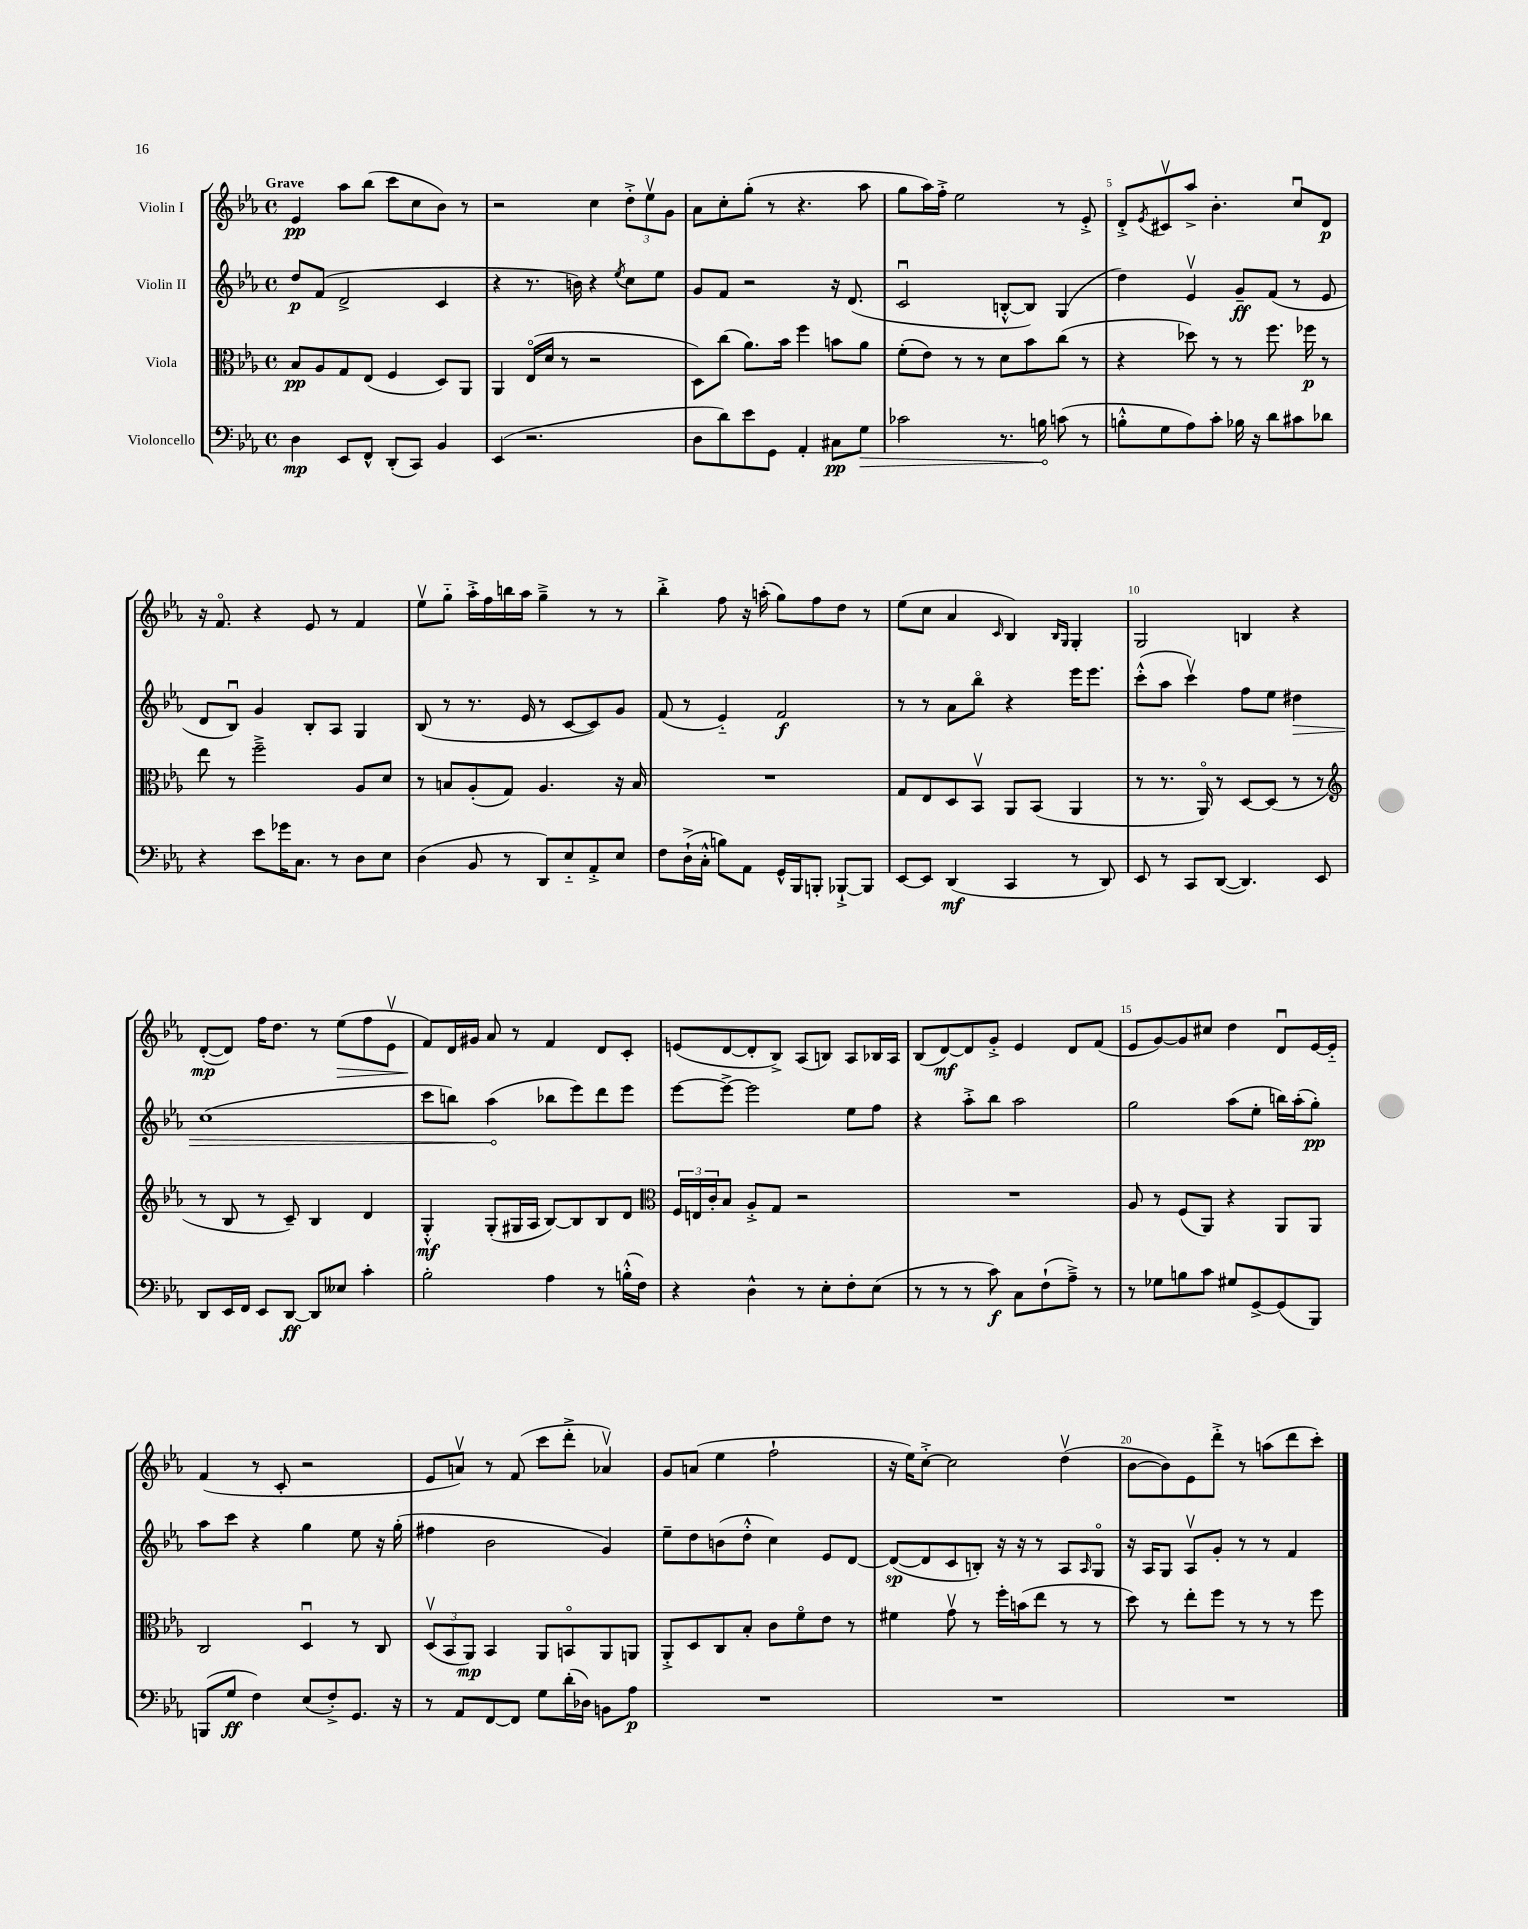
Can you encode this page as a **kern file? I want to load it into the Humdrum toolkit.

**kern	**dynam	**kern	**dynam	**kern	**dynam	**kern	**dynam
*part4	*part4	*part3	*part3	*part2	*part2	*part1	*part1
*staff4	*staff4	*staff3	*staff3	*staff2	*staff2	*staff1	*staff1
*I"Violoncello	*	*I"Viola	*	*I"Violin II	*	*I"Violin I	*
*clefF4	*	*clefC3	*	*clefG2	*	*clefG2	*
*k[b-e-a-]	*	*k[b-e-a-]	*	*k[b-e-a-]	*	*k[b-e-a-]	*
*M4/4	*	*M4/4	*	*M4/4	*	*M4/4	*
*met(c)	*	*met(c)	*	*met(c)	*	*met(c)	*
=1	=1	=1	=1	=1	=1	=1	=1
!	!	!	!	!	!	!LO:TX:a:B:t=Grave	!
4D\	mp	8B-/L	pp	8dd/L	p	4e-/	pp
.	.	8A-/	.	(8f/J	.	.	.
8EE-/L	.	8G/	.	2d^/	.	8aa-\L	.
8FF^^/J	.	(8E-/J	.	.	.	(8bb-\J	.
(8DD'/L	.	4F/	.	.	.	8ccc\L	.
8CC/J)	.	.	.	.	.	8cc\	.
4BB-/	.	8D/L)	.	4c/	.	8b-\J)	.
.	.	8AA-/J	.	.	.	8r	.
=2	=2	=2	=2	=2	=2	=2	=2
(4EE-/	.	4AA-/	.	4r	.	2r	.
2.r	.	(16E-/LL	.	8.r	.	.	.
.	.	16d/JJ	.	.	.	.	.
.	.	8r	.	.	.	.	.
.	.	.	.	16bn\)	.	.	.
.	.	2r	.	4r	.	4cc\	.
.	.	.	.	8qee-/	.	.	.
.	.	.	.	8cc\L	.	12dd'^\L	.
.	.	.	.	.	.	12ee-v\	.
.	.	.	.	8ee-\J	.	.	.
.	.	.	.	.	.	12g\J	.
=3	=3	=3	=3	=3	=3	=3	=3
8D\L	.	8D\L)	.	8g/L	.	8a-\L	.
8d\)	.	(8cc\J	.	8f/J	.	8cc'\	.
8e-\	.	8.a-\L)	.	2r	.	(8gg'\J	.
8GG\J	.	.	.	.	.	8r	.
.	.	16b-\Jk	.	.	.	.	.
4AA-'/	.	4ff\	.	.	.	4.r	.
8C#X\L	pp	8bn\L	.	16r	.	.	.
.	.	.	.	(8.d/	.	.	.
!	!LO:HP:b	!	!	!	!	!	!
8G\J	>	8a-\J	.	.	.	8aa-\	.
=4	=4	=4	=4	=4	=4	=4	=4
2c-X\	.	(8f'\L	.	2cu/	.	8gg\L	.
.	.	8e-\J)	.	.	.	16aa-\L)	.
.	.	.	.	.	.	16ff'^\JJ	.
.	.	8r	.	.	.	2ee-\	.
.	.	8r	.	.	.	.	.
8.r	.	8d\L	.	[8Bn'^^/L	.	.	.
.	.	8b-\	.	8B/J])	.	.	.
16Bn\	.	.	.	.	.	.	.
(8cn\	]	(8cc\J	.	(4G/	.	8r	.
8r	.	8r	.	.	.	8e-'^/	.
=5	=5	=5	=5	=5	=5	=5	=5
8Bn'^^\L	.	4r	.	4dd\)	.	8d'^/L	.
.	.	.	.	.	.	8qe-/	.
8G\	.	.	.	.	.	8c#Xv/	.
8A-\)	.	8dd-X\)	.	4e-v/	.	8aa-^/J	.
8c'\J	.	8r	.	.	.	4.b-'\	.
16B-X\	.	8r	.	8g~/L	ff	.	.
16r	.	.	.	.	.	.	.
8d\L	.	8.ff\	.	(8f/J	.	.	.
8c#X\	.	.	.	8r	.	8ccu/L	.
.	.	16ff-X\	p	.	.	.	.
8d-X\J	.	8r	.	8e-/	.	8d/J	p
!!LO:LB:g=z
=6	=6	=6	=6	=6	=6	=6	=6
4r	.	8ee-\	.	8d/L	.	16r	.
.	.	.	.	.	.	8.f/	.
.	.	8r	.	8B-u/J)	.	.	.
8e-\L	.	2ff~^\	.	4g/	.	4r	.
16g-X\K	.	.	.	.	.	.	.
8.C\J	.	.	.	.	.	.	.
.	.	.	.	8B-'/L	.	8e-/	.
8r	.	.	.	8A-/J	.	8r	.
8D\L	.	8A-/L	.	4G/	.	4f/	.
8E-\J	.	8d/J	.	.	.	.	.
=7	=7	=7	=7	=7	=7	=7	=7
(4D\	.	8r	.	(8B-/	.	8ee-v\L	.
.	.	8Bn/L	.	8r	.	8gg\J	.
8BB-/	.	(8A-'/	.	8.r	.	16aa-'^\LL	.
.	.	.	.	.	.	16ff\	.
8r	.	8G/J)	.	.	.	16bbn\	.
.	.	.	.	16e-/	.	16aa-\JJ	.
8DD/L)	.	4.A-/	.	8r	.	4gg~^\	.
8E-/	.	.	.	[8c/L	.	.	.
8AA-'^/	.	.	.	8c/])	.	8r	.
8E-/J	.	16r	.	8g/J	.	8r	.
.	.	16B/	.	.	.	.	.
=8	=8	=8	=8	=8	=8	=8	=8
8F\L	.	1r	.	(8f/	.	4bb-'^\	.
(16D`^\L	.	.	.	8r	.	.	.
16C'^^\JJ	.	.	.	.	.	.	.
8Bn\L)	.	.	.	4e-/)	.	8ff\	.
8AA-\J	.	.	.	.	.	16r	.
.	.	.	.	.	.	(16aan'\	.
16GG^^/LL	.	.	.	2f/	f	8gg\L)	.
16BBB-/J	.	.	.	.	.	.	.
8BBBn'/J	.	.	.	.	.	8ff\	.
[8BBB-X`^/L	.	.	.	.	.	8dd\J	.
8BBB-/J]	.	.	.	.	.	8r	.
=9	=9	=9	=9	=9	=9	=9	=9
[8EE-/L	.	8G/L	.	8r	.	(8ee-\L	.
8EE-/J]	.	8E-/	.	8r	.	8cc\J	.
(4DD/	mf	8D/	.	8a-\L	.	4a-/	.
.	.	8BB-v/J	.	8bb-\J	.	.	.
.	.	.	.	.	.	16qqc/	.
4CC/	.	8AA-/L	.	4r	.	4B-/)	.
.	.	(8BB-/J	.	.	.	.	.
.	.	.	.	.	.	16qqB-/LL	.
.	.	.	.	.	.	16qqG/JJ	.
8r	.	4AA-/	.	16eee-\KL	.	4G'/	.
.	.	.	.	8.eee-\J	.	.	.
8DD/)	.	.	.	.	.	.	.
=10	=10	=10	=10	=10	=10	=10	=10
8EE-/	.	8r	.	(8ccc'^^\L	.	2G/	.
8r	.	8.r	.	8aa-\J	.	.	.
8CC/L	.	.	.	4cccv\)	.	.	.
.	.	16AA-/)	.	.	.	.	.
([8DD/J	.	8r	.	.	.	.	.
4.DD/])	.	[8D/L	.	8ff\L	.	4Bn/	.
.	.	(8D/J]	.	8ee-\J	.	.	.
!	!	!	!	!	!LO:HP:b	!	!
.	.	8r	.	4dd#X\	>	4r	.
8EE-/	.	8r	.	.	.	.	.
!!LO:LB:g=z
=11	=11	=11	=11	=11	=11	=11	=11
*	*	*clefG2	*	*	*	*	*
8DD/L	.	8r	.	(1cc	.	([8d'/L	mp
16EE-/L	.	8B-/	.	.	.	8d/J])	.
16FF/JJ	.	.	.	.	.	.	.
8EE-/L	.	8r	.	.	.	16ff\KL	.
.	.	.	.	.	.	8.dd\J	.
[8DD/J	ff	8c~/)	.	.	.	.	.
8DD/L]	.	4B-/	.	.	.	8r	.
!	!	!	!	!	!	!	!LO:HP:b
8E--X/J	.	.	.	.	.	(8ee-\L	>
4c'\	.	4d/	.	.	.	8ff\	.
.	.	.	.	.	.	8e-v\J	.
=12	=12	=12	=12	=12	=12	=12	=12
2B-'\	.	4G'^^/	mf	8ccc\L	.	8f/L)	.
.	.	.	.	8bbn\J)	.	16d/L	]
.	.	.	.	.	.	16g#X/JJ	.
.	.	(8G'/L	.	(4aa-\	.	8a-/	.
.	.	16G#X/L	.	.	.	8r	.
.	.	16A-/JJ	.	.	.	.	.
4A-\	.	[8B-/L)	.	8bb-X\L	]	4f/	.
.	.	8B-/]	.	8eee-\)	.	.	.
8r	.	8B-/	.	8ddd\	.	8d/L	.
(16Bn'^^\LL	.	8d/J	.	8eee-\J	.	8c'/J	.
16F\JJ)	.	.	.	.	.	.	.
=13	=13	=13	=13	=13	=13	=13	=13
*	*	*clefC3	*	*	*	*	*
4r	.	24F/LL	.	[8eee-\L	.	(8en/L	.
.	.	24En/	.	.	.	.	.
.	.	24c'/J	.	.	.	.	.
.	.	8B-/J	.	8eee-^\J_	.	[8d/	.
4D^^\	.	8A-'^/L	.	2eee-\]	.	8d'/]	.
.	.	8G/J	.	.	.	8B-^/J)	.
8r	.	2r	.	.	.	(8A-/L	.
8E-'\L	.	.	.	.	.	8Bn/J)	.
8F'\	.	.	.	8ee-\L	.	8A-/L	.
(8E-\J	.	.	.	8ff\J	.	16B-X/L	.
.	.	.	.	.	.	16A-/JJ	.
=14	=14	=14	=14	=14	=14	=14	=14
8r	.	1r	.	4r	.	(8B-/L	.
8r	.	.	.	.	.	[8d/)	mf
8r	.	.	.	8aa-'^\L	.	8d/]	.
8c\)	f	.	.	8bb-\J	.	8g'^/J	.
8C\L	.	.	.	2aa-\	.	4e-/	.
(8F`\	.	.	.	.	.	.	.
8A-~^\J)	.	.	.	.	.	8d/L	.
8r	.	.	.	.	.	(8f/J	.
=15	=15	=15	=15	=15	=15	=15	=15
8r	.	8A-/	.	2gg\	.	8e-/L	.
8G-X\L	.	8r	.	.	.	[8g/)	.
8Bn\	.	(8F/L	.	.	.	8g/]	.
8c\J	.	8AA-/J)	.	.	.	8cc#X/J	.
8G#X/L	.	4r	.	(8aa-\L	.	4dd\	.
[8GG^/	.	.	.	8ee-'\J	.	.	.
(8GG/]	.	8AA-/L	.	16bbn\LL)	.	8du/L	.
.	.	.	.	(16aa-'\J	.	.	.
8BBB-/J)	.	8AA-/J	.	8gg'\J)	pp	[16e-/L	.
.	.	.	.	.	.	16e-/JJ]	.
!!LO:LB:g=z
=16	=16	=16	=16	=16	=16	=16	=16
(8BBBn/L	.	2C/	.	8aa-\L	.	(4f/	.
8G/J	ff	.	.	8ccc\J	.	.	.
4F\)	.	.	.	4r	.	8r	.
.	.	.	.	.	.	8c'/	.
(8E-/L	.	4Du/	.	4gg\	.	2r	.
8F'^/)	.	.	.	.	.	.	.
8.GG/J	.	8r	.	8ee-\	.	.	.
.	.	8C/	.	16r	.	.	.
16r	.	.	.	(16gg'\	.	.	.
=17	=17	=17	=17	=17	=17	=17	=17
8r	.	(12Dv/L	.	4ff#X\	.	8e-/L	.
.	.	12BB-/	.	.	.	.	.
8AA-/L	.	.	.	.	.	8anv/J)	.
.	.	12AA-/J)	mp	.	.	.	.
[8FF/	.	4BB-/	.	2b-\	.	8r	.
8FF/J]	.	.	.	.	.	(8f/	.
8G\L	.	8AA-/L	.	.	.	8ccc\L	.
(16d'\L	.	8BBn/	.	.	.	8ddd'^\J	.
16D-X\JJ)	.	.	.	.	.	.	.
8BBn\L	.	8AA-/	.	4g/)	.	4a-Xv/)	.
8A-\J	p	8AAn/J	.	.	.	.	.
=18	=18	=18	=18	=18	=18	=18	=18
1r	.	8AA-'^/L	.	8ee-~\L	.	8g/L	.
.	.	8D/	.	8dd\	.	(8an/J	.
.	.	8C/	.	(8bn\	.	4ee-\	.
.	.	8B-'/J	.	8dd'^^\J	.	.	.
.	.	8c\L	.	4cc\)	.	2ff`\	.
.	.	8f\	.	.	.	.	.
.	.	8e-\J	.	8e-/L	.	.	.
.	.	8r	.	[8d/J	.	.	.
=19	=19	=19	=19	=19	=19	=19	=19
1r	.	4f#X\	.	(8d/L_	sp	16r	.
.	.	.	.	.	.	16ee-\KL)	.
.	.	.	.	8d/]	.	[8cc'^\J	.
.	.	8gv\	.	8c/	.	2cc\]	.
.	.	8r	.	8Bn'/J)	.	.	.
.	.	16ff'\LL	.	16r	.	.	.
.	.	(16bn\J	.	16r	.	.	.
.	.	8ee-\J	.	8r	.	.	.
.	.	8r	.	8A-/L	.	(4ddv\	.
.	.	.	.	16qqA-/	.	.	.
.	.	8r	.	8G/J	.	.	.
=20	=20	=20	=20	=20	=20	=20	=20
1r	.	8dd\)	.	16r	.	[8b-\L	.
.	.	.	.	16A-/KL	.	.	.
.	.	8r	.	8G/J	.	8b-\])	.
.	.	8ee-'\L	.	8A-v/L	.	8e-\	.
.	.	8ff\J	.	8g'/J	.	8ddd'^\J	.
.	.	8r	.	8r	.	8r	.
.	.	8r	.	8r	.	(8aan\L	.
.	.	8r	.	4f/	.	8ddd\	.
.	.	8ff\	.	.	.	8ccc'\J)	.
==	==	==	==	==	==	==	==
*-	*-	*-	*-	*-	*-	*-	*-
